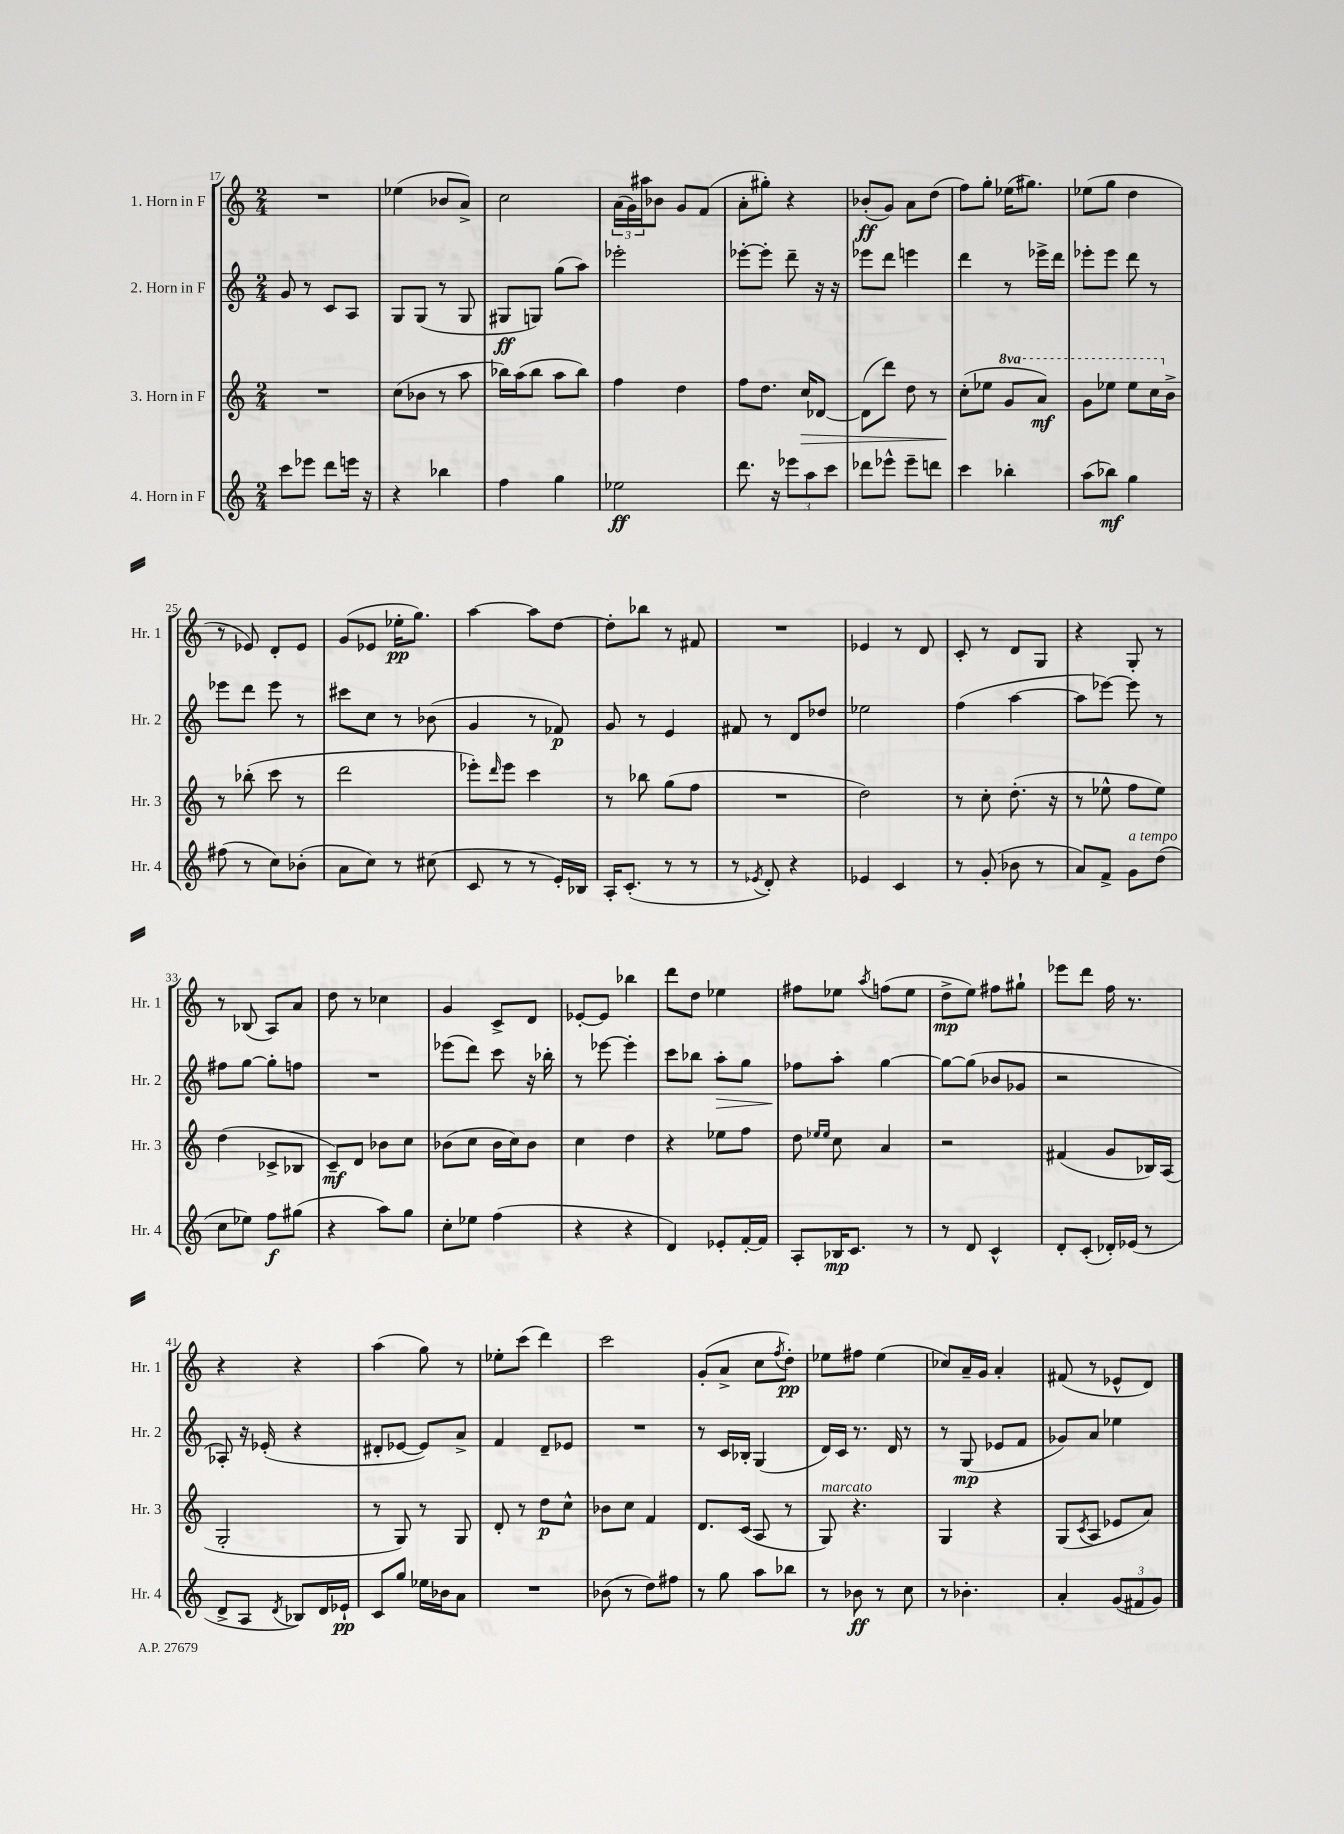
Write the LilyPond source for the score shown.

<<
\new StaffGroup <<
\new Staff = "s0" \with { instrumentName = "1. Horn in F" shortInstrumentName = "Hr. 1" } {
    \clef treble \key c \major \numericTimeSignature \time 2/4
    R2 |
    ees''4( bes'8 a'8->) |
    c''2 |
    \tuplet 3/2 { a'16( g'16) ais''16 } bes'8 g'8 f'8( |
    a'8-. gis''8-.) r4 |
    bes'8-.\ff( g'8) a'8 d''8( |
    f''8) g''8-. ees''16( gis''8.) |
    ees''8( g''8 d''4 |
    r8 ees'8) d'8-. ees'8 |
    g'8( ees'8 ees''16-.\pp g''8.) |
    a''4~ a''8 d''8~ |
    d''8-. bes''8 r8 fis'8 |
    R2 |
    ees'4 r8 d'8 |
    c'8-. r8 d'8 g8 |
    r4 g8-. r8 |
    r8 bes8( a8) a'8 |
    d''8 r8 ces''4 |
    g'4 c'8-> d'8 |
    ees'8~-. ees'8 bes''4 |
    d'''8 d''8 ees''4 |
    fis''8 ees''8 \acciaccatura { a''8 } f''8( ees''8 |
    d''8->\mp e''8) fis''8 gis''8-! |
    ees'''8 d'''8 f''16 r8. |
    r4 r4 |
    a''4( g''8) r8 |
    ees''8-. c'''8( d'''4) |
    c'''2 |
    g'8-.( a'8-> c''8 \acciaccatura { f''8 } d''8-.\pp) |
    ees''8 fis''8 ees''4( |
    ces''8) a'16-- g'16 a'4-. |
    fis'8( r8 ees'8-^ d'8) \bar "|." |
}
\new Staff = "s1" \with { instrumentName = "2. Horn in F" shortInstrumentName = "Hr. 2" } {
    \clef treble \key c \major \numericTimeSignature \time 2/4
    g'8 r8 c'8 a8 |
    g8 g8( r8 g8 |
    gis8\ff g8) g''8( a''8) |
    ees'''2-. |
    ees'''8~-. ees'''8-. d'''8-- r16 r16 |
    ees'''8 d'''8 e'''4 |
    d'''4 r8 ees'''16-> d'''16 |
    ees'''8-. ees'''8 d'''8 r8 |
    ees'''8 d'''8 ees'''8 r8 |
    cis'''8 c''8 r8 bes'8( |
    g'4 r8 fes'8\p) |
    g'8 r8 e'4 |
    fis'8 r8 d'8 des''8 |
    ees''2 |
    f''4( a''4~ |
    a''8 ees'''8~) ees'''8 r8 |
    fis''8 g''8~ g''8-. f''8 |
    R2 |
    ees'''8( d'''8) c'''8 r16 bes''16-. |
    r8 ees'''8~ ees'''4-. |
    c'''8 bes''8 a''8-.\> g''8 |
    fes''8\! a''8-. g''4~ |
    g''8~ g''8( bes'8 ges'8 |
    r2 |
    aes8-.) r16 ees'16-.( r4 |
    dis'8-. ees'8~ ees'8) a'8-> |
    f'4 d'8-- ees'8 |
    R2 |
    r8 c'16 bes16-. g4( |
    d'16) c'16 r8. d'16 r8 |
    r8 g8\mp( ees'8 f'8 |
    ges'8) a'8 ees''4 \bar "|." |
}
\new Staff = "s2" \with { instrumentName = "3. Horn in F" shortInstrumentName = "Hr. 3" } {
    \clef treble \key c \major \numericTimeSignature \time 2/4 \set Staff.ottavationMarkups = #ottavation-simple-ordinals
    R2 |
    c''8( bes'8 r8 a''8 |
    bes''16) a''16( bes''8 a''8 bes''8) |
    f''4 d''4 |
    f''8 d''8. c''16\> des'8~ |
    des'8( d'''8) d''8 r8 |
    c''8-.\!( ees''8 \ottava #1 g''8 a''8\mf) |
    g''8 ees'''8 ees'''8 c'''16 \ottava #0 b'16-> |
    r8 bes''8-.( c'''8 r8 |
    d'''2 |
    ees'''8-.) \grace { d'''16 } ees'''8 c'''4 |
    r8 bes''8 g''8( f''8 |
    R2 |
    d''2) |
    r8 c''8-. d''8.-.( r16 |
    r8 ees''8-^ f''8 ees''8) |
    d''4( ces'8-> bes8 |
    c'8--\mf) d'8 bes'8 c''8 |
    bes'8( c''8 bes'16 c''16) bes'8 |
    c''4 d''4 |
    r4 ees''8 f''8 |
    d''8 \grace { ees''16 ees''16 } c''8 a'4 |
    r2 |
    fis'4( g'8 bes16) a16( |
    g2-. |
    r8 g8) r8 g8 |
    d'8-. r8 d''8\p c''8-^ |
    bes'8 c''8 f'4 |
    d'8. c'16( a8 r8 |
    g8^\markup { \italic "marcato" }) r4. |
    g4 r4 |
    g8( \acciaccatura { c'8 } a8 ees'8 a'8) \bar "|." |
}
\new Staff = "s3" \with { instrumentName = "4. Horn in F" shortInstrumentName = "Hr. 4" } {
    \clef treble \key c \major \numericTimeSignature \time 2/4
    c'''8 ees'''8 d'''8 e'''16 r16 |
    r4 bes''4 |
    f''4 g''4 |
    ees''2\ff |
    d'''8. r16 \tuplet 3/2 { ees'''8 a''8 c'''8 } |
    des'''8 ees'''8-^ ees'''8-- d'''8 |
    c'''4 bes''4-. |
    a''8( bes''8\mf) g''4 |
    fis''8( r8 c''8) bes'8-.( |
    a'8 c''8) r8 cis''8( |
    c'8 r8 r8 e'16-.) bes16 |
    a16-. c'8.-.( r8 r8 |
    r8 \acciaccatura { ees'8 } d'8-.) r4 |
    ees'4 c'4 |
    r8 g'8-.( bes'8 r8 |
    a'8) f'8-> g'8^\markup { \italic "a tempo" } d''8( |
    c''8 ees''8) f''8\f gis''8( |
    r4 a''8) g''8 |
    c''8-. ees''8 f''4( |
    r4 r4 |
    d'4) ees'8-. f'16~-. f'16 |
    a8-. bes16\mp c'8. r8 |
    r8 d'8 c'4-^ |
    d'8-. c'8-.( des'16-.) ees'16( r8 |
    d'8-> a8 \acciaccatura { d'8 } bes8) d'16 ees'16-!\pp |
    c'8 g''8 ees''16 bes'16 a'8 |
    R2 |
    bes'8( r8 d''8) fis''8 |
    r8 g''8 a''8 bes''8 |
    r8 bes'8\ff r8 c''8 |
    r8 bes'4.-. |
    a'4-. \tuplet 3/2 { g'8( fis'8 g'8) } \bar "|." |
}
>>
>>
\layout { \context { \Score currentBarNumber = #17 } }
